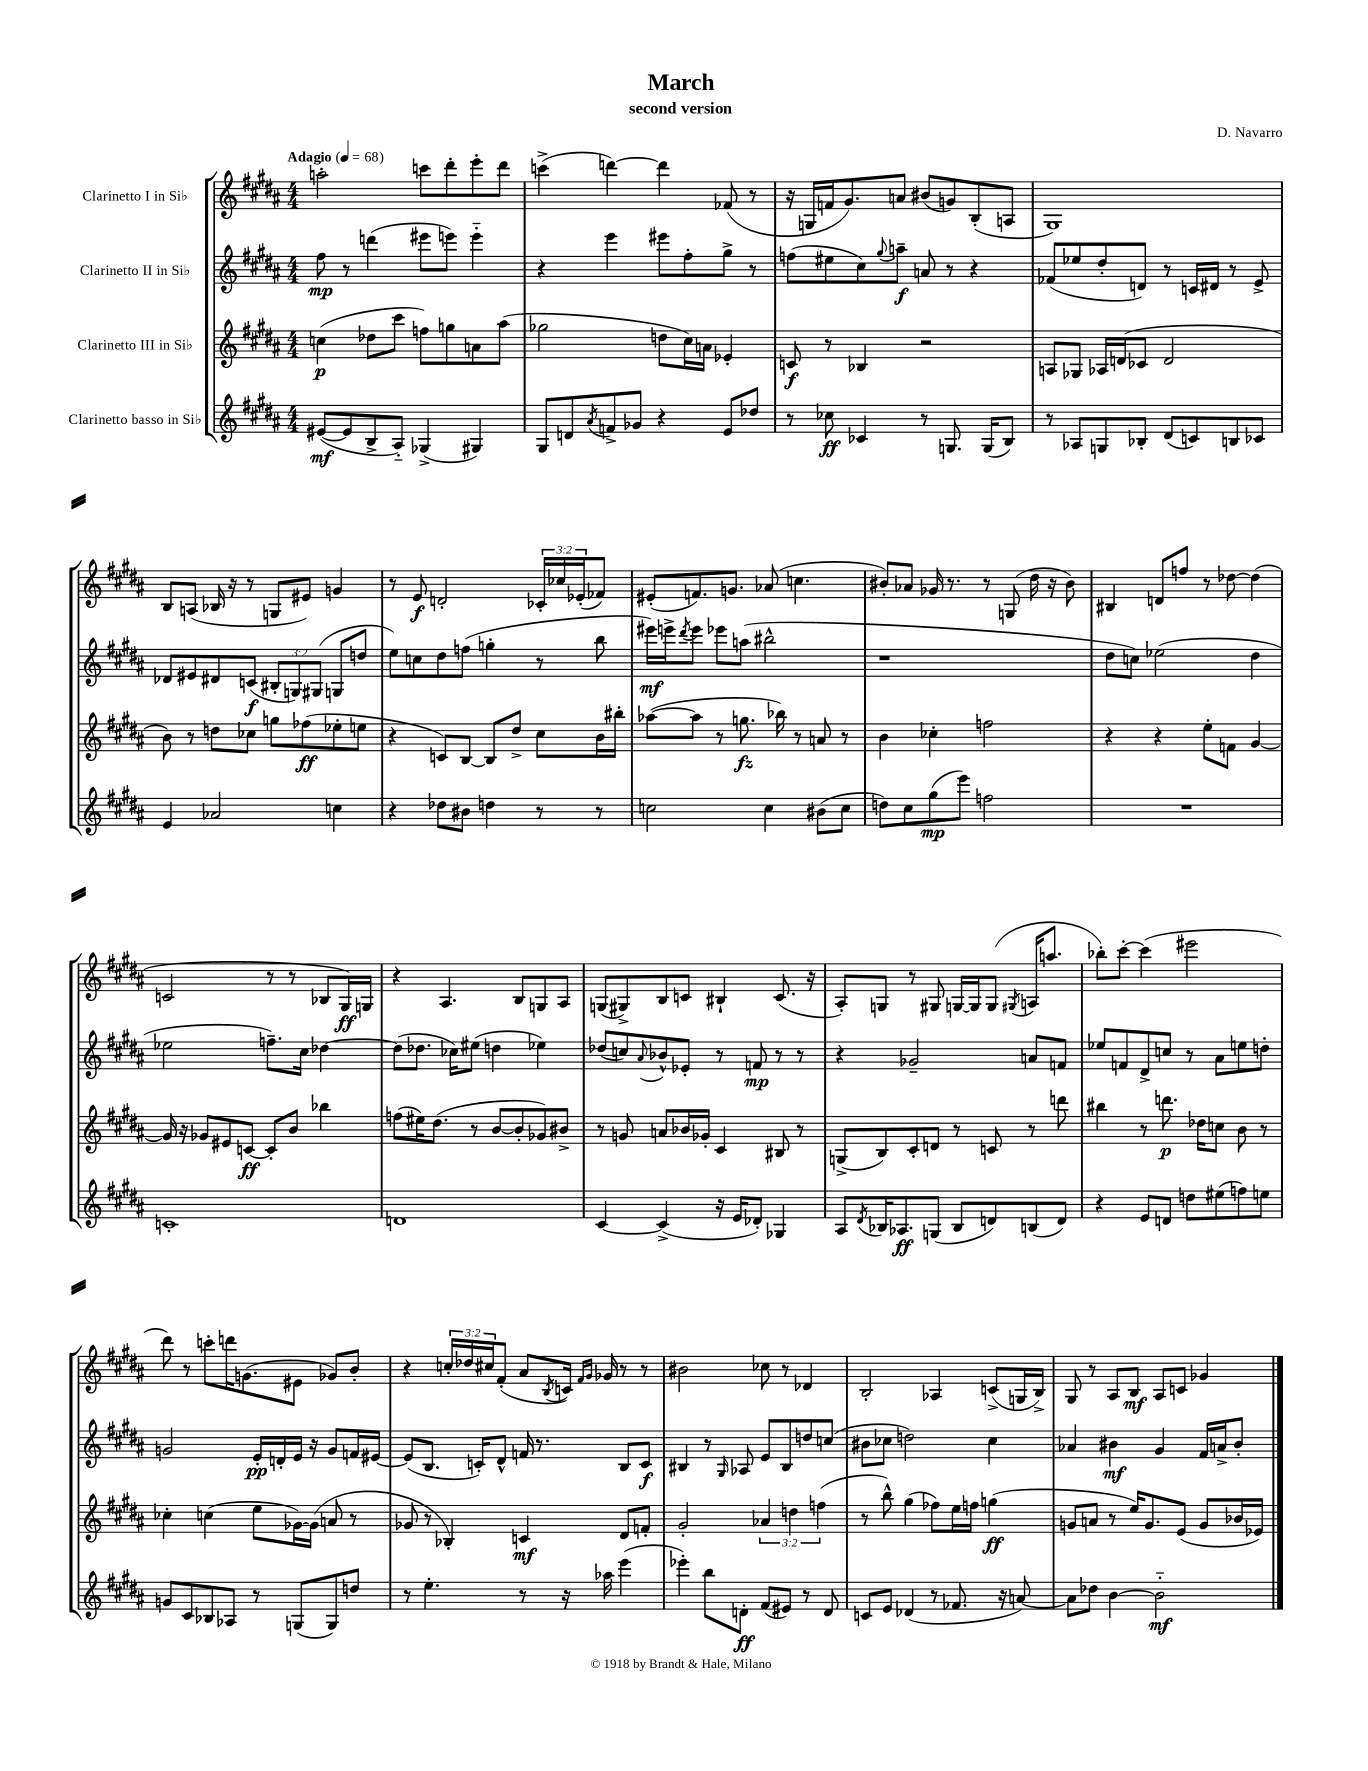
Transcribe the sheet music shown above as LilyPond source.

\header { title = "March" composer = "D. Navarro" subtitle = "second version" }
<<
\new StaffGroup <<
\new Staff = "s0" \with { instrumentName = "Clarinetto I in Sib" } {
    \clef treble \key b \major \numericTimeSignature \time 4/4 \override Staff.TupletNumber.text = #tuplet-number::calc-fraction-text \tempo "Adagio" 4 = 68
    a''2-. c'''8 dis'''8-. e'''8-. dis'''8 |
    c'''4->( d'''4~) d'''4 fes'8( r8 |
    r16 g16 f'16 gis'8.) a'8 bis'8( g'8) b8-.( a8 |
    gis1) |
    b8 a8( bes16 r16 r8 g8 eis'8) g'4 |
    r8 e'8\f d'2-. \tuplet 3/2 { ces'16-. ces''16 ees'16-.( } fes'8) |
    eis'8-.( f'8.) g'8. aes'8( c''4. |
    bis'8-.) aes'8 ges'16 r8. r8 g8( dis''16 r16 bis'8) |
    bis4 d'8 f''8 r8 des''8~ des''4( |
    c'2 r8 r8 bes8 gis16\ff) g16 |
    r4 ais4. b8 g8 ais8 |
    g8( gis8->) b8 c'8 bis4-! c'8.( r16 |
    ais8-.) g8 r8 gis8 g16~ g16 g8( \acciaccatura { gis8 } a16 a''8. |
    bes''8-.) cis'''8~-. cis'''4( eis'''2 |
    dis'''8) r8 c'''8-. d'''16 g'8.( eis'8 ges'8) b'8-. |
    r4 \tuplet 3/2 { c''16-. des''16 cis''16 } fis'8-.( ais'8 \acciaccatura { b8 } c'16) \grace { fis'16 gis'16 } ges'16 r8 r8 |
    bis'2 ces''8 r8 des'4 |
    b2-. aes4 c'8->( g16 b16->) |
    gis8 r8 ais8 b8\mf ais8 c'8 ges'4 \bar "|." |
}
\new Staff = "s1" \with { instrumentName = "Clarinetto II in Sib" } {
    \clef treble \key b \major \numericTimeSignature \time 4/4 \override Staff.TupletNumber.text = #tuplet-number::calc-fraction-text
    fis''8\mp r8 d'''4( eis'''8 e'''8) e'''4-_ |
    r4 e'''4 eis'''8 fis''8-. gis''8-> r8 |
    f''8( eis''8 cis''8) \appoggiatura { gis''8 } a''8--\f a'8 r8 r4 |
    fes'8( ees''8 dis''8-. d'8) r8 c'16 dis'16 r8 e'8-> |
    des'8 eis'8 dis'8 c'8\f( \tuplet 3/2 { bis8-. g8) gis8( } g8 d''8 |
    e''8) c''8 dis''8 f''8( g''4-. r8 b''8 |
    eis'''16\mf) e'''16-> \acciaccatura { dis'''8 } e'''8 ees'''8 a''8( bis''2-^ |
    r1 |
    dis''8 c''8) ees''2( dis''4 |
    ees''2 f''8.--) cis''16 des''4~ |
    des''8( des''8. ces''16) eis''8( d''4 ees''4) |
    des''8( c''8) \appoggiatura { ais'8 } bes'8-^ ees'8-. r8 f'8\mp r8 r8 |
    r4 ges'2-- a'8 f'8 |
    ees''8 f'8 dis'8-> c''8 r8 ais'8 e''8 d''8-. |
    g'2 e'16-.\pp d'16-. e'16 r16 g'8 f'16 eis'16~ |
    eis'8( b8. c'16-.) dis'8-^ f'16 r8. b8 c'8\f |
    bis4 r8 \grace { gis16 } aes8 e'8 bis8 d''8 c''8( |
    bis'8 ces''8 d''2) ces''4 |
    aes'4 bis'4\mf gis'4 fis'16 a'16-> bis'8-. \bar "|." |
}
\new Staff = "s2" \with { instrumentName = "Clarinetto III in Sib" } {
    \clef treble \key b \major \numericTimeSignature \time 4/4 \override Staff.TupletNumber.text = #tuplet-number::calc-fraction-text
    c''4\p( des''8 cis'''8 f''8) g''8 a'8 ais''8( |
    ges''2 d''8 cis''16) a'16 ees'4-. |
    c'8\f r8 bes4 r2 |
    a8 ges8 aes16 d'16( ces'8 d'2 |
    b'8) r8 d''8 ces''8 g''8 fes''8\ff( ees''8-. e''8 |
    r4 c'8) b8~ b8 dis''8-> cis''8 b'16 bis''16-. |
    aes''8~( aes''8 r8 g''8.\fz bes''16) r8 a'8 r8 |
    b'4 ces''4-. f''2 |
    r4 r4 e''8-. f'8 gis'4~ |
    gis'16 r16 ges'8 eis'8 c'8~\ff c'8-. b'8 bes''4 |
    f''8( eis''16) dis''8.( r8 b'8~ b'8-. ges'8) bis'8-> |
    r8 g'8 a'8 bes'16 ges'16-. cis'4 bis8 r8 |
    g8->( b8) cis'8-. d'8 r8 c'8 r8 d'''8 |
    bis''4 r8 d'''8.\p des''16 c''8 b'8 r8 |
    ces''4-. c''4( e''8 ges'16~) ges'16( a'8 r8 |
    ges'8 r8 bes4-.) c'4\mf dis'8 f'8-. |
    gis'2-. \tuplet 3/2 { aes'4 d''4 f''4( } |
    r8 b''8-^) gis''4( fes''8) e''16 f''16 g''4\ff( |
    g'8 a'8 r8 e''16) g'8. e'8( g'8 bes'16 ees'16) \bar "|." |
}
\new Staff = "s3" \with { instrumentName = "Clarinetto basso in Sib" } {
    \clef treble \key b \major \numericTimeSignature \time 4/4
    eis'8~\mf( eis'8 b8-> ais8-_) ges4->( gis4) |
    gis8 d'8 \acciaccatura { ais'8 } f'8-> ges'8 r4 e'8 des''8 |
    r8 ces''8\ff ces'4 r8 g8. g16( b8) |
    r8 aes8 g8 bes8-. dis'8( c'8) b8 ces'8 |
    e'4 aes'2 c''4 |
    r4 des''8 bis'8 d''4 r8 r8 |
    c''2 c''4 bis'8( c''8 |
    d''8) cis''8 gis''8\mp( e'''8) f''2 |
    R1 |
    c'1-. |
    d'1 |
    cis'4~ cis'4->( r16 e'16 des'8-.) ges4 |
    ais8 \acciaccatura { dis'8 } bes16 aes8.\ff g8( bes8 d'8) b8( d'8) |
    r4 e'8 d'8 d''8 eis''8( f''8) e''8 |
    g'8 cis'8 bes8 aes8 r8 g8( g8) d''8 |
    r8 e''4.-. r8 r16 aes''16 e'''4( |
    ees'''4-.) b''8 d'8-.\ff fis'8( eis'8) r8 d'8 |
    c'8 e'8 des'4( r8 fes'8. r16 a'8~) |
    a'8 des''8 b'4~ b'2-_\mf \bar "|." |
}
>>
>>
\layout { \context { \Score \remove "Bar_number_engraver" } }
